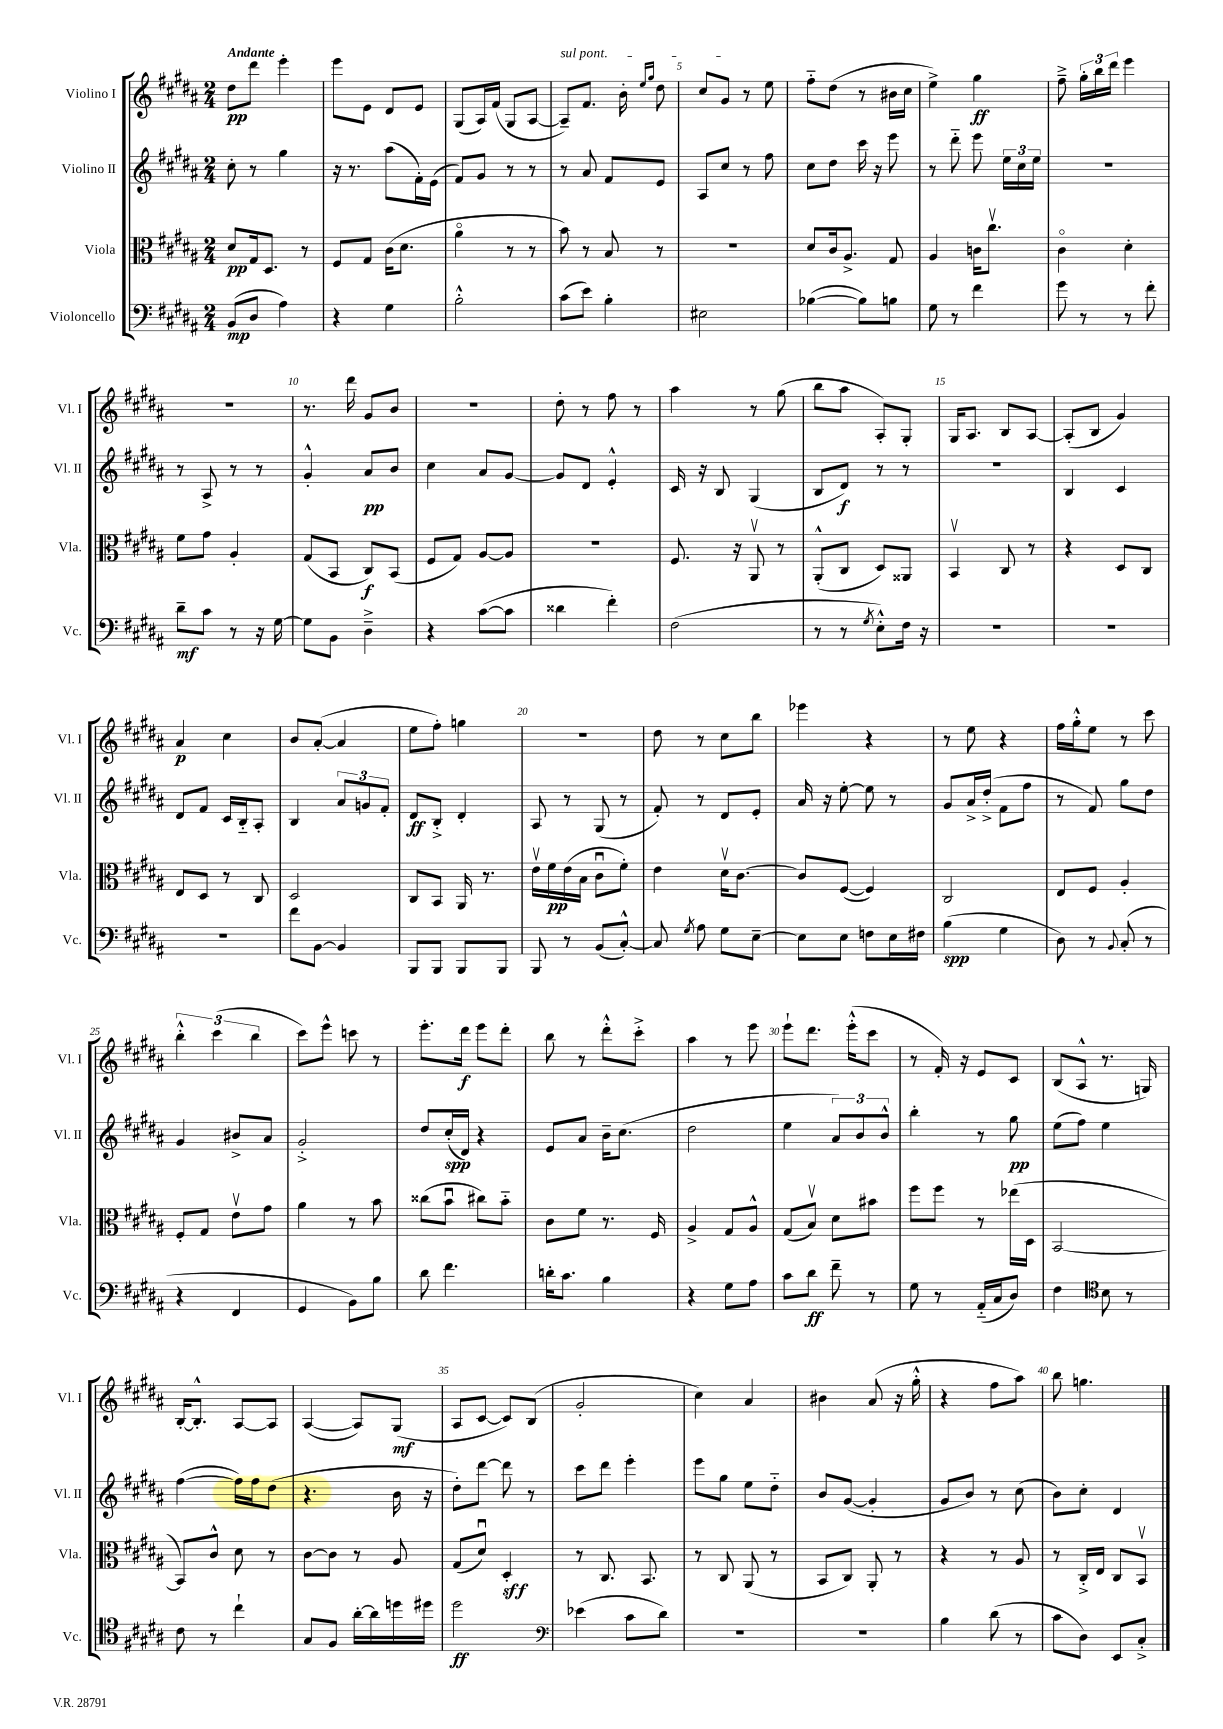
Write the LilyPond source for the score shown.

<<
\new StaffGroup <<
\new Staff = "s0" \with { instrumentName = "Violino I" shortInstrumentName = "Vl. I" } {
    \clef treble \key b \major \numericTimeSignature \time 2/4 \tempo "Andante"
    \autoBeamOff dis''8[\pp dis'''8] e'''4-. |
    e'''8[ e'8] dis'8[ e'8] |
    gis8[( ais16) fis'16]( gis8[ ais8]~ |
    \once \override TextSpanner.bound-details.left.text = \markup { \italic "sul pont." } ais8[--\startTextSpan) fis'8.] b'16-. \grace { e''16[ gis''16] } dis''8 |
    cis''8[ gis'8]\stopTextSpan r8 e''8 |
    fis''8[-_ dis''8]( r8 bis'16[ cis''16] |
    e''4->) gis''4\ff |
    fis''8---> \tuplet 3/2 { gis''16[-. b''16 dis'''16] } e'''4 |
    r2 |
    r8. dis'''16 gis'8[ b'8] |
    R2 |
    dis''8-. r8 fis''8 r8 |
    ais''4 r8 gis''8( |
    b''8[ ais''8] ais8[-.) gis8]-. |
    gis16[ ais8.] b8[ ais8]~ |
    ais8[-.( b8] gis'4) |
    ais'4\p cis''4 |
    b'8[ ais'8]~-.( ais'4 |
    e''8[ fis''8]-.) g''4 |
    R2 |
    dis''8 r8 cis''8[ b''8] |
    ees'''4 r4 |
    r8 e''8 r4 |
    fis''16[ gis''16-.-^ e''8] r8 cis'''8 |
    \tuplet 3/2 { b''4-.-^ cis'''4( b''4 } |
    cis'''8[) e'''8]-^ c'''8 r8 |
    e'''8.[-. dis'''16]\f e'''8[ dis'''8]-. |
    b''8 r8 dis'''8[-.-^ cis'''8]-.-> |
    ais''4 r8 e'''8 |
    e'''8[-! dis'''8.] e'''16[-.-^( cis'''8] |
    r8 fis'16-.) r16 e'8[ cis'8] |
    b8[( ais8]-^ r8. g16) |
    b16[~-. b8.]-.-^ ais8[~ ais8] |
    ais4~( ais8[) gis8]\mf( |
    ais8[ cis'8]~ cis'8[) b8]( |
    gis'2-. |
    cis''4) ais'4 |
    bis'4 ais'8( r16 gis''16-.-^ |
    r4 fis''8[ ais''8]) |
    b''8 g''4. \bar "|." |
}
\new Staff = "s1" \with { instrumentName = "Violino II" shortInstrumentName = "Vl. II" } {
    \clef treble \key b \major \numericTimeSignature \time 2/4
    \autoBeamOff cis''8-. r8 gis''4 |
    r16 r8. ais''8[( fis'16-.) e'16]( |
    fis'8[) gis'8] r8 r8 |
    r8 ais'8 fis'8[ e'8] |
    ais8[ cis''8] r8 fis''8 |
    cis''8[ dis''8] cis'''16 r16 e'''8 |
    r8 dis'''8-_ e'''8 \tuplet 3/2 { e''16[ cis''16 e''16] } |
    R2 |
    r8 ais8-> r8 r8 |
    gis'4-.-^ ais'8[\pp b'8] |
    cis''4 ais'8[ gis'8]~ |
    gis'8[ dis'8] e'4-.-^ |
    cis'16 r16 b8 gis4( |
    b8[ dis'8]\f) r8 r8 |
    r2 |
    b4 cis'4 |
    dis'8[ fis'8] cis'16[ b16-_ ais8]-. |
    b4 \tuplet 3/2 { ais'8[ g'8 fis'8]-. } |
    dis'8[\ff b8]-.-> dis'4-. |
    ais8 r8 gis8( r8 |
    fis'8-.) r8 dis'8[ e'8]-. |
    ais'16 r16 e''8~-. e''8 r8 |
    gis'8[ ais'16-> dis''16]-.->( fis'8[ fis''8] |
    r8 fis'8) gis''8[ dis''8] |
    gis'4 bis'8[-> ais'8] |
    gis'2-.-> |
    dis''8[ cis''16-.\spp( dis'16]) r4 |
    e'8[ ais'8] b'16[-- cis''8.]( |
    dis''2 |
    e''4 \tuplet 3/2 { ais'8[) b'8 b'8]-^ } |
    b''4-. r8 gis''8\pp |
    e''8[( fis''8]) e''4 |
    fis''4~( fis''16[) fis''16 dis''8]( |
    r4. b'16 r16 |
    dis''8[-.) dis'''8]~ dis'''8 r8 |
    cis'''8[ dis'''8] e'''4-. |
    e'''8[ gis''8] e''8[ dis''8]-_ |
    b'8[ gis'8]~( gis'4-. |
    gis'8[ b'8]) r8 cis''8( |
    b'8[) cis''8]-. dis'4 \bar "|." |
}
\new Staff = "s2" \with { instrumentName = "Viola" shortInstrumentName = "Vla." } {
    \clef alto \key b \major \numericTimeSignature \time 2/4
    \autoBeamOff dis'8[\pp gis16 dis8.] r8 |
    fis8[ gis8] cis'16[( dis'8.] |
    ais'4\flageolet r8 r8 |
    b'8) r8 b8 r8 |
    r2 |
    dis'8[ cis'16 ais8.]-> gis8 |
    ais4 c'16[ cis''8.]\upbow |
    cis'4\flageolet dis'4-. |
    fis'8[ gis'8] ais4-. |
    gis8[( b,8] cis8[\f) b,8]( |
    fis8[ gis8]) ais8[~ ais8] |
    R2 |
    fis8. r16 ais,8\upbow r8 |
    ais,8[-.-^( cis8] dis8[) aisis,8] |
    b,4\upbow cis8 r8 |
    r4 dis8[ cis8] |
    e8[ dis8] r8 cis8 |
    dis2 |
    cis8[ b,8] ais,16 r8. |
    e'16[\upbow fis'16\pp e'16( b16] cis'8[\downbow fis'8]-.) |
    e'4 dis'16[\upbow cis'8.]~ |
    cis'8[ fis8]~( fis4) |
    cis2 |
    e8[ fis8] ais4-. |
    fis8[-. gis8] e'8[\upbow gis'8] |
    ais'4 r8 b'8 |
    cisis''8[( b'8]\downbow cis''8[) b'8]-_ |
    cis'8[ fis'8] r8. fis16 |
    ais4-> gis8[ ais8]-^ |
    gis8[( b8]\upbow) dis'8[ bis'8] |
    fis''8[ fis''8] r8 ees''16[( dis16] |
    b,2~ |
    b,8[) cis'8]-^ dis'8 r8 |
    cis'8[~ cis'8] r8 ais8 |
    gis8[( dis'8]\downbow) dis4-.\sff |
    r8 cis8. b,8. |
    r8 cis8 ais,8( r8 |
    b,8[ cis8]) ais,8-. r8 |
    r4 r8 ais8 |
    r8 cis16[-.-> e16] cis8[ b,8]\upbow \bar "|." |
}
\new Staff = "s3" \with { instrumentName = "Violoncello" shortInstrumentName = "Vc." } {
    \clef bass \key b \major \numericTimeSignature \time 2/4
    \autoBeamOff b,8[\mp( dis8] ais4) |
    r4 gis4 |
    b2-.-^ |
    cis'8[( e'8]) b4-. |
    eis2 |
    bes4~( bes8[) b8] |
    gis8 r8 fis'4 |
    gis'8 r8 r8 fis'8-. |
    dis'8[--\mf cis'8] r8 r16 gis16~ |
    gis8[ b,8] dis4---> |
    r4 cis'8[~( cis'8] |
    disis'4 fis'4-.) |
    fis2( |
    r8 r8 \acciaccatura { gis8 } e8[-.-^) fis16] r16 |
    R2 |
    R2 |
    R2 |
    fis'8[ b,8]~ b,4 |
    b,,8[ b,,8] b,,8[ b,,8] |
    b,,8 r8 b,8[( cis8]~-.-^) |
    cis8 \acciaccatura { gis8 } ais8 gis8[ e8]~-- |
    e8[ e8] f8[ e16 fis16] |
    b4\spp( gis4 |
    dis8) r8 \appoggiatura { b,8 } cis8-.( r8 |
    r4 fis,4 |
    gis,4 b,8[) b8] |
    dis'8 fis'4. |
    d'16[-. cis'8.] b4 |
    r4 gis8[ ais8] |
    cis'8[ dis'8]\ff fis'8-- r8 |
    gis8 r8 ais,16[-_( cis16 dis8]) |
    fis4 \clef tenor b8 r8 |
    cis'8 r8 cis''4-! |
    gis8[ fis8] ais'16[~-. ais'16 d''16 dis''16] |
    dis''2\ff |
    \clef bass ees'4( cis'8[ dis'8]) |
    r2 |
    R2 |
    b4 dis'8( r8 |
    cis'8[ dis8]) e,8[ cis8]-.-> \bar "|." |
}
>>
>>
\layout { \context { \Score \override BarNumber.break-visibility = ##(#f #t #t) barNumberVisibility = #(every-nth-bar-number-visible 5) } }
